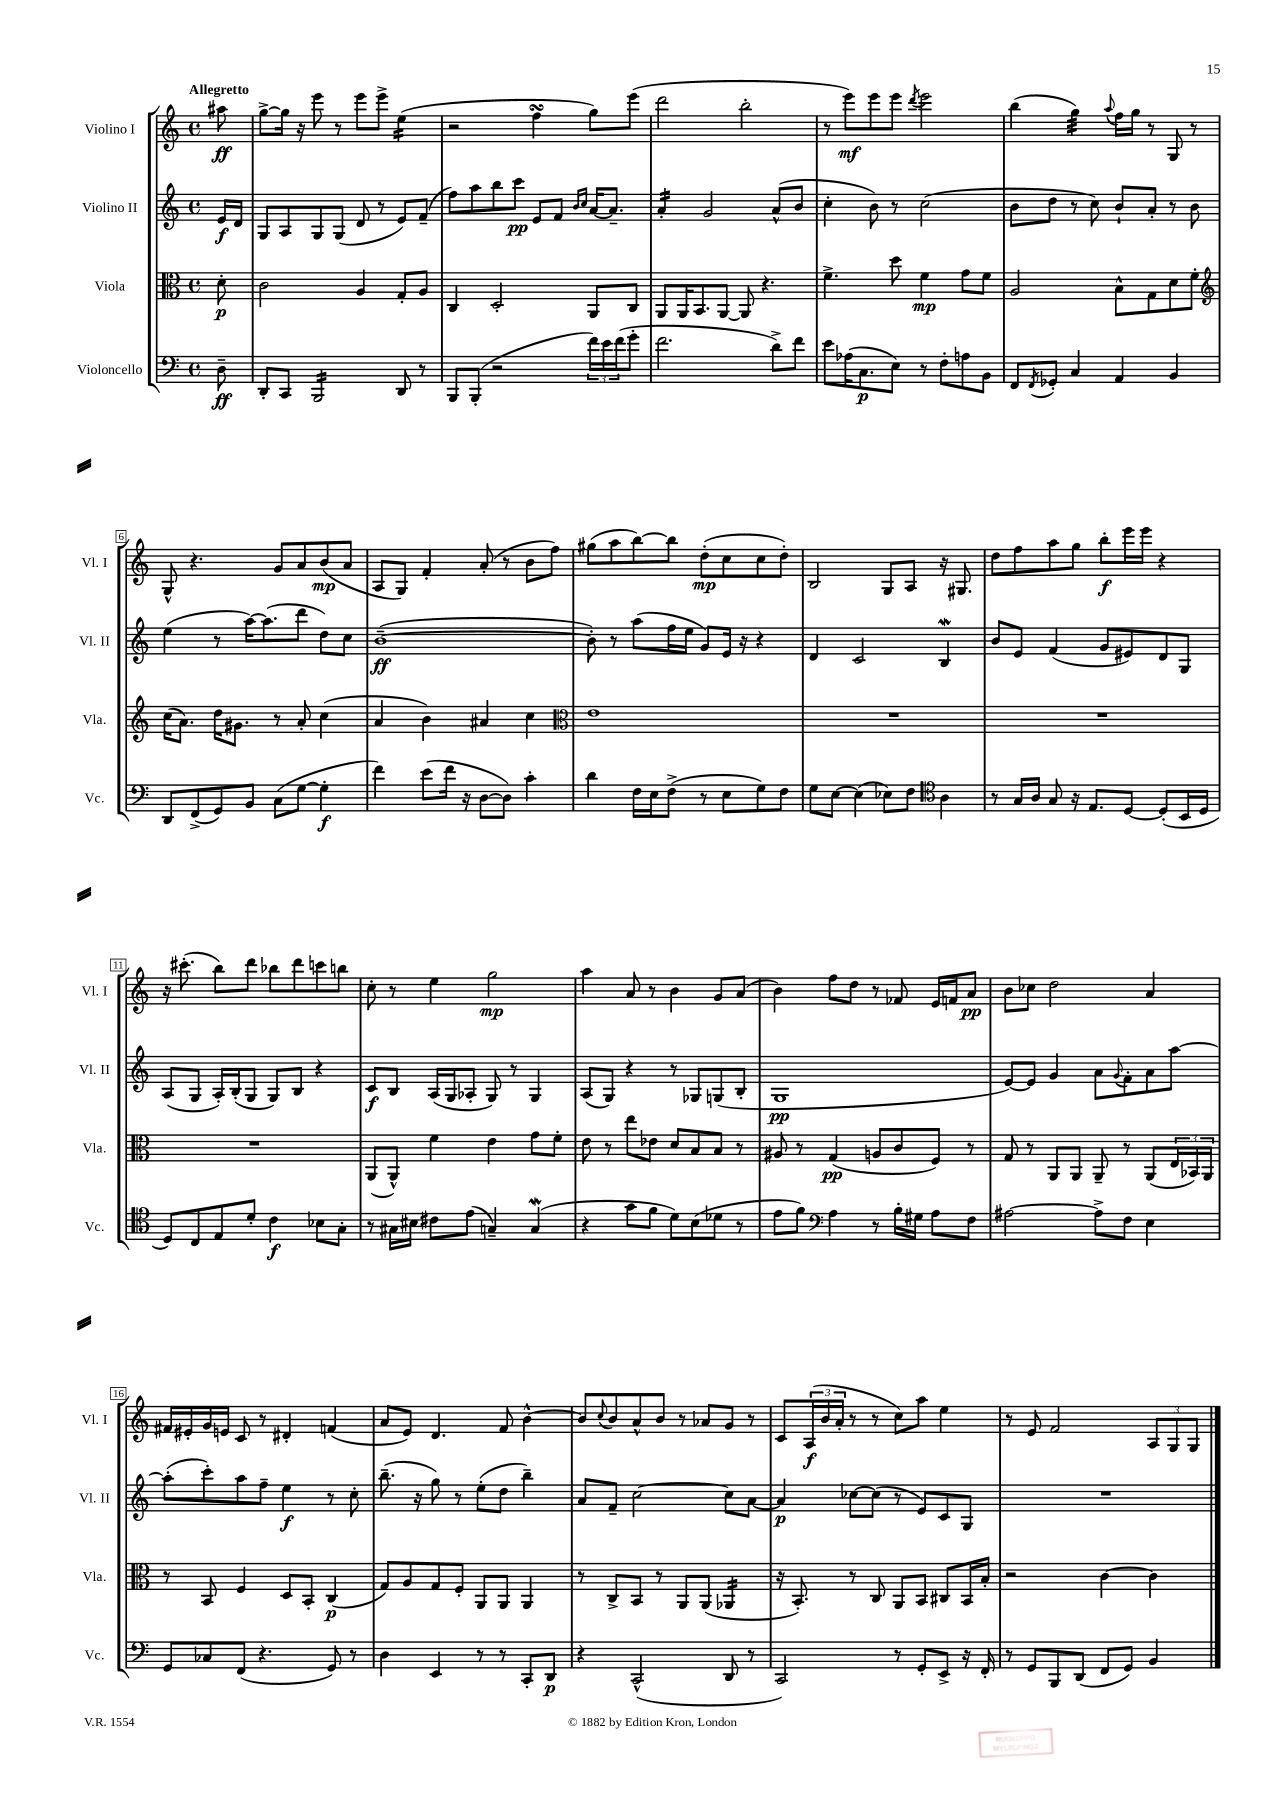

**kern	**kern	**kern	**kern
*staff4	*staff3	*staff2	*staff1
*clefF4	*clefC3	*clefG2	*clefG2
*k[]	*k[]	*k[]	*k[]
*M4/4	*M4/4	*M4/4	*M4/4
*met(c)	*met(c)	*met(c)	*met(c)
8D~	8d'	16e	8aa#
.	.	16d	.
=	=	=	=
8DD'	2c	8G	[8gg^
8CC	.	8A	16gg]
.	.	.	16r
2BBB	.	8G	8eee
.	.	(8G	8r
.	4A	8d	8eee
.	.	8r	8eee^
8DD	8G'	8e)	(4ee
8r	8A	(8f~	.
=	=	=	=
8BBB	4C	8ff)	2r
(8BBB'	.	8aa	.
2r	2D'	8bb	.
.	.	8ccc	.
.	.	8e	4ff
.	.	8f	.
.	.	16qqb	.
.	.	16qqcc	.
24f)	8AA	[16a	8gg)
24e	.	.	.
.	.	8.a~]	.
(24f	.	.	.
8g'	8C	.	(8eee
=	=	=	=
2.f	8AA	4a'	2ddd
.	16AA	.	.
.	8.BB	.	.
.	.	2g	.
.	[8AA	.	.
.	8AA]	.	2bb'
.	4.r	.	.
8d^)	.	(8a^^	.
8f	.	8b	.
=	=	=	=
8e	4.f^	4cc'	8r
(16A-	.	.	8eee)
8.C	.	.	.
.	.	8b)	8eee
8E)	8dd	8r	8eee
.	.	.	8qddd
8r	4f	(2cc	2eee
8F'	.	.	.
8A	8g	.	.
8BB	8f	.	.
=	=	=	=
8FF	2A	8b	(4bb
8qFF	.	.	.
8GG-'	.	8dd	.
4C	.	8r	4gg)
.	.	8cc)	.
.	.	.	8qqaa
4AA	8B^^	8b`	16ff
.	.	.	16gg
.	8G	8a'	8r
4BB	8d	8r	8G
.	8f'	8b	8r
=	=	=	=
*	*clefG2	*	*
8DD	(16cc	(4ee	8G^^
.	8.a)	.	.
(8FF^	.	.	4.r
8GG)	16dd	8r	.
.	8.g#	.	.
8BB	.	[16aa)	.
.	.	(8.aa]	.
(8C	8r	.	8g
[8G	8a'	8ddd	8a
4G']	(4cc	8dd)	(8b
.	.	8cc	8a
=	=	=	=
4f)	4a	([1b~	8A
.	.	.	8G)
(8e	4b)	.	4f'
16f	.	.	.
16r	.	.	.
[8D	4a#	.	(8a'
8D])	.	.	8r
4c'	4cc	.	8b
.	.	.	8ff)
=	=	=	=
*	*clefC3	*	*
4d	1e	8b'])	(8gg#
.	.	8r	8aa
16F	.	(8aa	[8bb)
16E	.	.	.
(8F^	.	16ff	8bb]
.	.	16ee	.
8r	.	8g)	(8dd'
8E	.	16e	8cc
.	.	16r	.
8G)	.	4r	8cc
8F	.	.	8dd')
=	=	=	=
8G	1r	4d	2B
[8E	.	.	.
(4E]	.	2c	.
8E-)	.	.	8G
8F	.	.	8A
*clefC4	*	*	*
4A	.	4B	16r
.	.	.	8.G#
=	=	=	=
8r	1r	8b	8dd
16G	.	8e	8ff
16A	.	.	.
8G	.	(4f	8aa
16r	.	.	8gg
8.E	.	.	.
.	.	8g	8bb'
[8D	.	8e#)	16eee
.	.	.	16eee
(8D']	.	8d	4r
16BB	.	8G	.
16D	.	.	.
=	=	=	=
8D)	1r	(8A	16r
.	.	.	(8.ccc#'
8C	.	8G	.
8E	.	16A')	8bb)
.	.	(16B'	.
8d'	.	8G	8ddd
4c	.	8G)	8bb-
.	.	8B	8ddd
8B-	.	4r	8ccc
8G'	.	.	8bb
=	=	=	=
8r	(8AA	8c	8cc'
16G#	8AA^^)	8B	8r
16B#	.	.	.
8c#	4f	(16A	4ee
.	.	16G	.
(8e	.	8A-'	.
4G~)	4e	8G)	2gg
.	.	8r	.
(4G	8g	4G	.
.	8f'	.	.
=	=	=	=
4r	8e	(8A	4aa
.	8r	8G)	.
8g	8ee	4r	8a
8f	8e-	.	8r
8d)	8d	8r	4b
(8B	8B	8G-	.
8d-	8B	(8G	8g
8r	8r	8B'	(8a
=	=	=	=
8e	8A#	1G	4b)
8f)	8r	.	.
*clefF4	*	*	*
4A	(4G	.	8ff
.	.	.	8dd
8r	8A	.	8r
16B'	8c	.	8f-
16G#	.	.	.
8A	8F)	.	16e
.	.	.	16f
8F	8r	.	8a
=	=	=	=
[2A#	8G	[8e)	8b
.	8r	8e]	8cc-
.	8AA	4g	2dd
.	8AA	.	.
8A#^]	8AA~	8a	.
.	.	8qqg	.
8F	8r	8f'	.
4E	(8AA	8a	4a
.	24E	[8aa	.
.	24BB-)	.	.
.	24AA	.	.
=	=	=	=
8GG	8r	(8aa']	16f#
.	.	.	16e#'
8C-	8BB	8ccc')	16g
.	.	.	16e
(8FF	4F	8aa	8c
4.r	.	8ff~	8r
.	8D	4ee	4d#'
.	8BB'	.	.
8GG)	(4C	8r	(4f
8r	.	8cc'	.
=	=	=	=
4D	8G)	(8.bb~	8a
.	8A	.	8e)
.	.	16r	.
4EE	8G	8gg)	4.d
.	8F'	8r	.
8r	8AA	(8ee'	.
8r	8AA	8dd	8f
8CC'	4AA	4bb~)	[4b^^
8DD	.	.	.
=	=	=	=
4r	8r	8a	8b]
.	.	.	8qqcc
.	8C^	8f~	8b
(2CC^^	8BB	[2cc	8a^^
.	8r	.	8b
.	8AA	.	8r
.	(8AA	.	8a-
8DD	4AA-	8cc]	8g
8r	.	[8a	8r
=	=	=	=
2CC)	16r	4a]	8c
.	8.BB')	.	.
.	.	.	(24A
.	.	.	24b
.	.	.	24a'
.	8r	[8cc-	8r
.	8C	(8cc-]	8r
8r	8AA	8r	8cc)
8GG'	8BB	8e)	8aa
8EE^	8C#	8c	4ee
16r	16BB	8G	.
16FF'	16B'	.	.
=	=	=	=
8r	2r	1r	8r
8GG	.	.	8e
8BBB	.	.	2f
(8DD	.	.	.
8FF	[4c	.	.
8GG)	.	.	.
4BB	4c]	.	12A
.	.	.	12G
.	.	.	12G
==	==	==	==
*-	*-	*-	*-
